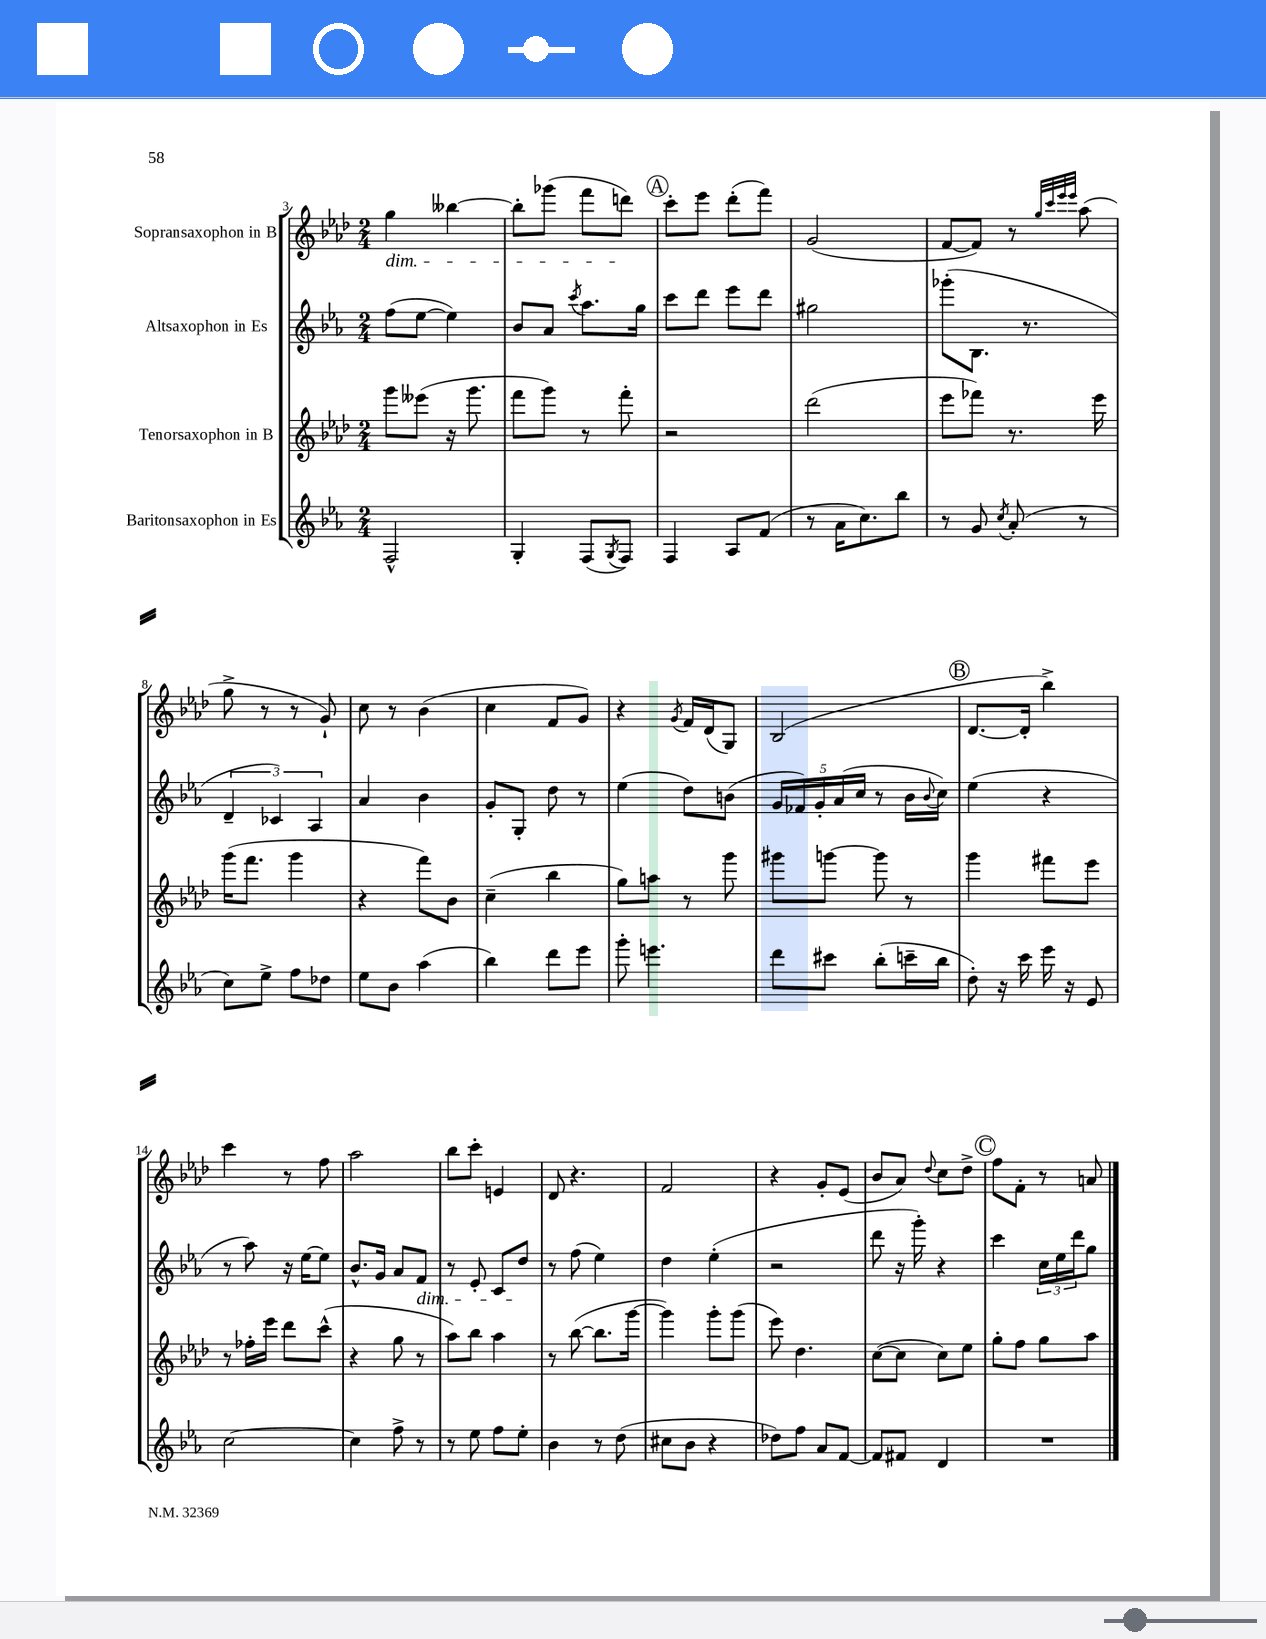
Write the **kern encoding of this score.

**kern	**kern	**kern	**kern
*part4	*part3	*part2	*part1
*staff4	*staff3	*staff2	*staff1
*I"Baritonsaxophon in Es	*I"Tenorsaxophon in B	*I"Altsaxophon in Es	*I"Sopransaxophon in B
*clefG2	*clefG2	*clefG2	*clefG2
*k[b-e-a-]	*k[b-e-a-d-]	*k[b-e-a-]	*k[b-e-a-d-]
*M2/4	*M2/4	*M2/4	*M2/4
=3	=3	=3	=3
!	!	!	!LO:TX:b:i:t=dim.
2F^^/	8ggg\L	(8ff\L	4gg\
.	(8eee--X\J	[8ee-\J	.
.	16r	4ee-\])	[4bb--X\
.	8.ggg\	.	.
=4	=4	=4	=4
4G'/	8fff\L	8b-/L	8bb--'\L]
.	8ggg\J)	8a-/J	(8ggg-X\J
.	.	8qccc/	.
(8F/L	8r	8.aa-\L	8fff\L
8qG/	.	.	.
8F/J)	8fff'\	.	8dddn\J)
.	.	16gg\Jk	.
!!LO:REH:place=s1:t=A
=5	=5	=5	=5
4F/	2r	8ccc\L	8ccc'\L
.	.	8ddd\J	8eee-\J
8A-/L	.	8eee-\L	(8ddd-'\L
(8f/J	.	8ddd\J	8fff\J)
=6	=6	=6	=6
8r	(2ddd-\	2gg#X\	(2g/
16a-\KL	.	.	.
8.cc\)	.	.	.
8bb-\J	.	.	.
=7	=7	=7	=7
8r	8eee-\L	(8ggg-X'\L	[8f/L
8g/	8fff-X\J)	8.B-\J	8f/J])
8qcc/	.	.	.
(8a-'/	8.r	.	8r
.	.	8.r	.
.	.	.	32qqgg/LLL
.	.	.	32qqccc/
.	.	.	32qqeee-/
.	.	.	32qqeee-/JJJ
8r	.	.	(8aa-\
.	16eee-\	.	.
!!LO:LB:g=z
=8	=8	=8	=8
8cc\L)	(16ggg\KL	6d~/	8gg^\
.	8.fff\J	.	.
8ee-^\J	.	.	8r
.	.	6c-X/)	.
8ff\L	4ggg\	.	8r
.	.	6A-/	.
8dd-X\J	.	.	8g`/)
=9	=9	=9	=9
8ee-\L	4r	4a-/	8cc\
8b-\J	.	.	8r
(4aa-\	8fff\L)	4b-\	(4b-\
.	8b-\J	.	.
=10	=10	=10	=10
4bb-\)	(4cc~\	8g'/L	4cc\
.	.	8G'/J	.
8ddd\L	4bb-\	8dd\	8f/L
8eee-\J	.	8r	8g/J)
=11	=11	=11	=11
8ggg'\	8gg\L)	(4ee-\	4r
4.eeen\	8aan\J	.	.
.	.	.	8qg/
.	8r	8dd\L)	16f/LL
.	.	.	(16d-/J
.	8ggg\	(8bn\J	8G/J)
=12	=12	=12	=12
8ddd\L	8ggg#X\L	20g/LL	(2B-/
.	.	20f-X/)	.
.	.	20g'/	.
8ccc#X\J	[8gggn\J	.	.
.	.	(20a-/	.
.	.	20cc/JJ	.
(8bb-'\L	8ggg\]	8r	.
16cccn~\L	8r	16b-\LL	.
.	.	8qqb-/	.
16bb-\JJ	.	16cc\JJ)	.
!!LO:REH:place=s1:t=B
=13	=13	=13	=13
8dd'\)	4ggg\	(4ee-\	[8.d-/L
16r	.	.	.
16ccc\	.	.	16d-'/Jk]
16eee-\	8fff#X\L	4r	4bb-^\)
16r	.	.	.
8e-/	8eee-\J	.	.
!!LO:LB:g=z
=14	=14	=14	=14
[2cc\	8r	8r	4ccc\
.	16ff-X'\LL	8aa-\)	.
.	16eee-\JJ	.	.
.	8ddd-\L	16r	8r
.	.	[16ee-\KL	.
.	(8ccc^^\J	8ee-\J]	8ff\
=15	=15	=15	=15
4cc\]	4r	8.b-^^/L	2aa-\
.	.	16g/Jk	.
8ff^\	8gg\	8a-/L	.
!	!	!LO:TX:b:i:t=dim.	!
8r	8r	8f/J	.
=16	=16	=16	=16
8r	8aa-\L)	8r	8bb-\L
8ee-\	8bb-\J	8e-'/	8ccc'\J
8ff\L	4aa-\	8c/L	4en/
8ee-'\J	.	8dd/J	.
=17	=17	=17	=17
4b-\	8r	8r	8d-/
.	([8bb-\	(8ff\	4.r
8r	8.bb-\L]	4ee-\)	.
(8dd\	.	.	.
.	[16ggg\Jk	.	.
=18	=18	=18	=18
8cc#X\L	4ggg\])	4dd\	2f/
8b-\J	.	.	.
4r	8ggg'\L	(4ee-'\	.
.	(8ggg\J	.	.
=19	=19	=19	=19
8dd-X\L)	8eee-\)	2r	4r
8ff\J	4.dd-\	.	.
8a-/L	.	.	8g'/L
[8f/J	.	.	(8e-/J
=20	=20	=20	=20
8f/L]	([8cc\L	8ddd\	8b-/L
8f#X/J	8cc\J]	16r	8a-/J)
.	.	16ggg'\)	.
.	.	.	8qqdd-/
4d/	8cc\L)	4r	8cc\L
.	8ee-\J	.	8dd-^\J
!!LO:REH:place=s1:t=C
=21	=21	=21	=21
2r	8gg'\L	4ccc\	8ff\L
.	8ff\J	.	8f'\J
.	8gg\L	24cc\LL	8r
.	.	24ee-\	.
.	.	24ddd\J	.
.	8aa-\J	8gg\J	8an/
==	==	==	==
*-	*-	*-	*-
